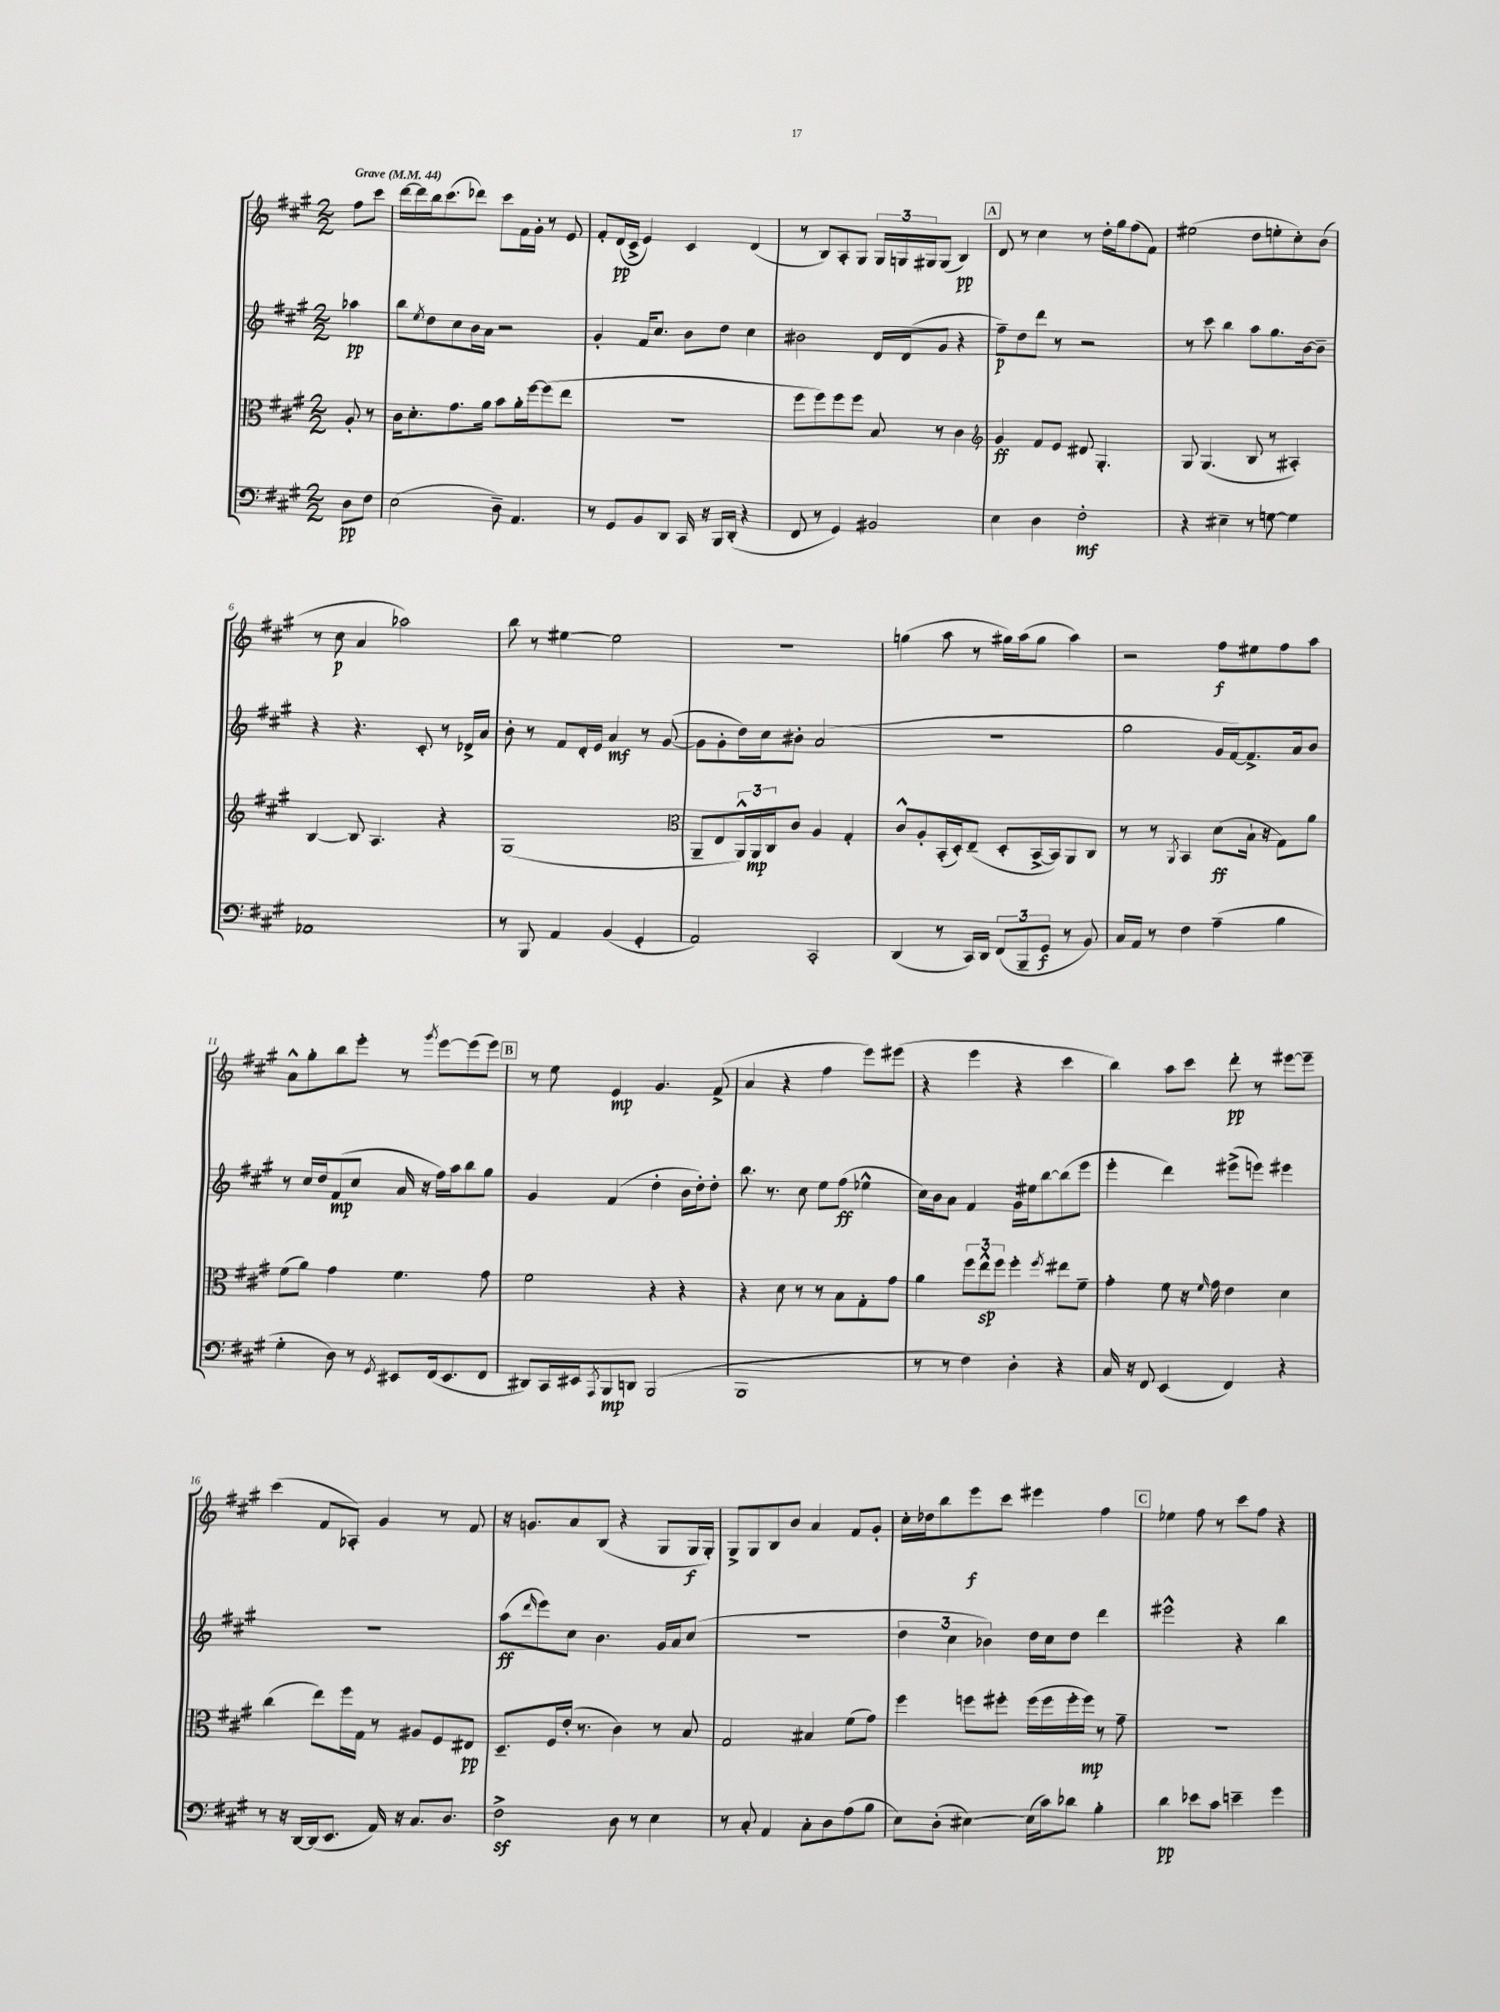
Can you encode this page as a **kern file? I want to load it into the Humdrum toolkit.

**kern	**kern	**kern	**kern
*staff4	*staff3	*staff2	*staff1
*clefF4	*clefC3	*clefG2	*clefG2
*k[f#c#g#]	*k[f#c#g#]	*k[f#c#g#]	*k[f#c#g#]
*M2/2	*M2/2	*M2/2	*M2/2
*MM44	*MM44	*MM44	*MM44
8D\L	8A'/	4aa-\	8ff#\L
8F#\J	8r	.	8ccc#\J
=	=	=	=
(2E\	16c#\LK	8bb\L	[16ddd\LL
.	8.d'\	.	16ddd\]
.	.	8qee/	.
.	.	8dd\	16bb\J
.	.	.	(8.ccc#\
.	8.g#\	8cc#\	.
.	.	16b\L	8ddd-\J)
.	16a\Jk	16a\JJ	.
8D~\)	8b\L	2r	8ccc#\L
4.AA/	16a'\L	.	16f#\L
.	[16ff#\J	.	16g#'\JJ
.	(8ff#\]	.	8r
.	8ee\J	.	8e/
=	=	=	=
8r	1r	4g#'/	8f#'/L
8GG#/L	.	.	(16d/L
.	.	.	16c#^/JJ
8BB/	.	16f#/LK	4e/)
.	.	8.cc#/J	.
8DD/J	.	.	.
16CC#/	.	8b\L	4c#/
16r	.	.	.
16BBB/LL	.	8dd\J	.
(16DD'/JJ	.	.	.
4r	.	4cc#\	(4d/
=	=	=	=
8FF#/	8ff#\L	2b#\	8r
8r	8ff#\)	.	8B/L)
4GG#/)	8ff#\	.	8A'/
.	8ff#\J	.	8G#/J
2BB#/	8B/	16d/LL	24G#/LL
.	.	.	24G/
.	.	(16d/J	.
.	.	.	24G#/J
.	8r	8g#/J	(8G#/J
.	4c#\	4r	4B/)
=	=	=	=
*	*clefG2	*	*
4E\	4g#/	8ff#~\L)	8d/
.	.	8dd\	8r
4D\	8f#/L	8ddd\J	4cc#\
.	8e/J	8r	.
2F#'\	8d#/	2r	8r
.	4.G#'/	.	16dd'\LL
.	.	.	16gg#\J
.	.	.	(8ff#\
.	.	.	8f#\J)
=	=	=	=
4r	8G#/	8r	(2ee#\
.	(4.G#/	8ccc#\	.
4E#~\	.	4bb\	.
8r	8B/	8aa\L	8dd\L
[8G\	8r	8.gg#\	8ee'\
4G\]	4A#'/)	.	8cc#'\)
.	.	[16b\k	.
.	.	8b~\]J	(8b\J
=	=	=	=
1AA-	[4B/	4r	8r
.	.	.	8cc#\
.	8B/]	4.r	4a/
.	4.A/	.	.
.	.	.	2aa-\)
.	.	8c#'/	.
.	4r	8r	.
.	.	16d-^/LL	.
.	.	16a/JJ	.
=	=	=	=
8r	(1G#	8b'\	8bb\
8BBB/	.	8r	8r
4AA/	.	8f#/L	[4ee#\
.	.	16d'/L	.
.	.	16e/JJ	.
(4BB/	.	4a/	2ee#\]
4GG#'/	.	8r	.
.	.	([8g#/	.
=	=	=	=
*	*clefC3	*	*
2AA/)	8AA~/L	8g#\]L	1r
.	8E/	8g#'\	.
.	24AA^^/L)	16dd\L)	.
.	24AA/	.	.
.	.	16cc#\J	.
.	24C#/J	.	.
.	8c#/J	8b#'\J	.
2CC#'/	4A/	(2a/	.
.	4G#'/	.	.
=	=	=	=
(4DD/	8c#^^/L	1r	(4gg\
.	8A'/	.	.
8r	(16BB'/L	.	8aa\
.	16D'/J)	.	.
16CC#/LL)	(8E~/J	.	8r
16DD/JJ	.	.	.
(12FF#/L	8D'/L	.	16gg#\LL)
.	.	.	(16aa\J
12BBB~/	.	.	.
.	[16BB^/L	.	8gg#\J
12GG#/J	.	.	.
.	16BB/]J)	.	.
8r	8AA/	.	4aa\)
8BB/)	8C#/J	.	.
=	=	=	=
16C#/LL	8r	2gg#\	2r
16AA/JJ	.	.	.
8r	8r	.	.
.	8qAA/	.	.
4F#\	4BB/	.	.
(4A~\	(8d\L	16g#/LL	8ff#\L
.	.	[16f#/J)	.
.	16B`\Jk	8.f#^/]	8ee#\
.	16r	.	.
4B\	8G#\L)	.	8ff#\
.	.	16a/k	.
.	8a\J	8b/J	8aa\J
=	=	=	=
4G#'\	(8f#\L	8r	8a^^\L
.	8a\J)	16cc#/LL	8gg#'\
.	.	16dd/J	.
8D\)	4g#\	(8f#/	8bb\
8r	.	8cc#/J	8eee'\J
8qGG#/	.	.	.
8EE#/L	4.f#\	16a/	8r
.	.	16r	.
.	.	.	8qggg#/
(16FF#/k	.	16ff#\LL)	[8eee\L
8.EE#/	.	16aa\J	.
.	.	8bb\	(8eee\]
8FF#/J	8g#\	8gg#\J	8eee\J)
=	=	=	=
8DD#/L)	2f#\	4g#/	8r
16CC#/L	.	.	8ee\
16EE#/J	.	.	.
8qAAA/	.	.	.
8BBB/	.	(4f#/	4e/
8DD/J	.	.	.
(2BBB/	4r	4dd'\	4.g#/
.	4r	16b\LL	.
.	.	16dd'\J)	.
.	.	8dd'\J	(8f#^/
=	=	=	=
1BBB	4r	8.bb\	4a/
.	.	8.r	.
.	8d\	.	4r
.	8r	8cc#\	.
.	8r	8ee\L	4ff#\
.	8B\L	(8ff#\J	.
.	8G#'\	4ee-^^\	8eee\L)
.	8g#\J	.	(8eee#\J
=	=	=	=
8r	4a\	16cc#\LL)	4r
.	.	16b\J	.
8r	.	8a\J	.
4F#\)	12ff#\L	4f#/	4eee\
.	12ee^^\	.	.
.	12ff#\J	.	.
4D'\	4ff#'\	16g#\LL	4r
.	.	16ee#\J	.
.	.	[8bb\	.
.	8qff#/	.	.
4r	8ee#\L	(8bb\]	4ccc#\
.	8f#~\J	8eee\J	.
=	=	=	=
16C#/	4g#'\	4eee'\	4bb\)
16r	.	.	.
8FF#/	.	.	.
(4EE/	8f#\	4ddd\)	8aa\L
.	16r	.	8ccc#\J
.	16qqf#/	.	.
.	16g#\	.	.
4FF#/)	4e\	(8eee#^\L	8ddd'\
.	.	8eee\J)	8r
4r	4d\	4eee#\	[8eee#\L
.	.	.	8eee#~\]J
=	=	=	=
8r	(4cc#\	1r	(4ccc#\
16r	.	.	.
[16DD/LL	.	.	.
(16DD/]J	8ee\L)	.	8f#/L
8.EE/J	.	.	.
.	16ff#\L	.	8A-'/J)
.	16G#\JJ	.	.
16AA/)	8r	.	4g#/
16r	.	.	.
8.C#/L	8A#/L	.	.
.	8F#/	.	8r
8.D/J	.	.	.
.	8E#/J	.	8f#/
=	=	=	=
2F#^\	8.D~/L	(8aa\L	16r
.	.	.	8.g/L
.	.	16qqddd/	.
.	.	8eee\)	.
.	16F#/L	.	.
.	(16e'/JJ	8cc#\J	8a/
.	8.r	.	.
.	.	4.b\	(8B/J
8D\	4c#\)	.	4r
8r	.	.	.
4E\	8r	16g#/LL	8G#/L
.	.	16a/J	.
.	8B/	(8cc#/J	16G#/L
.	.	.	16G#'/JJ)
=	=	=	=
8r	2G#/	1r	8G#^/L
8C#'/	.	.	8G#/
4AA/	.	.	8B/
.	.	.	8b/J
8C#'\L	4B#/	.	4a/
8D\	.	.	.
(8A\	(8f#\L	.	8f#/L
8B\J	8g#\J)	.	8g#'/J
=	=	=	=
8E\L)	4ff#\	6dd\	16cc#'\LL
.	.	.	16dd-\J
(8D'\J	.	.	8bb\
.	.	6cc#\	.
[4E#\)	8ff\L	.	8eee\
.	.	6b-\)	.
.	8ff#'\J	.	8ccc#\J
(16E#\]LL	(16ff#\LL	16dd\LL	4eee#\
16c#\J)	16ff#\	16cc#\J	.
8d-\J	16ff#'\	8dd\J	.
.	16ff#\JJ)	.	.
4B'\	8r	4ddd\	4ff#\
.	8g#~\	.	.
=	=	=	=
4d\	1r	2eee#^^\	4ee-\
8e-\L	.	.	8ff#\
8c#\J	.	.	8r
4e~\	.	4r	8ccc#\L
.	.	.	8ff#\J
4g#\	.	4bb\	4r
==	==	==	==
*-	*-	*-	*-
